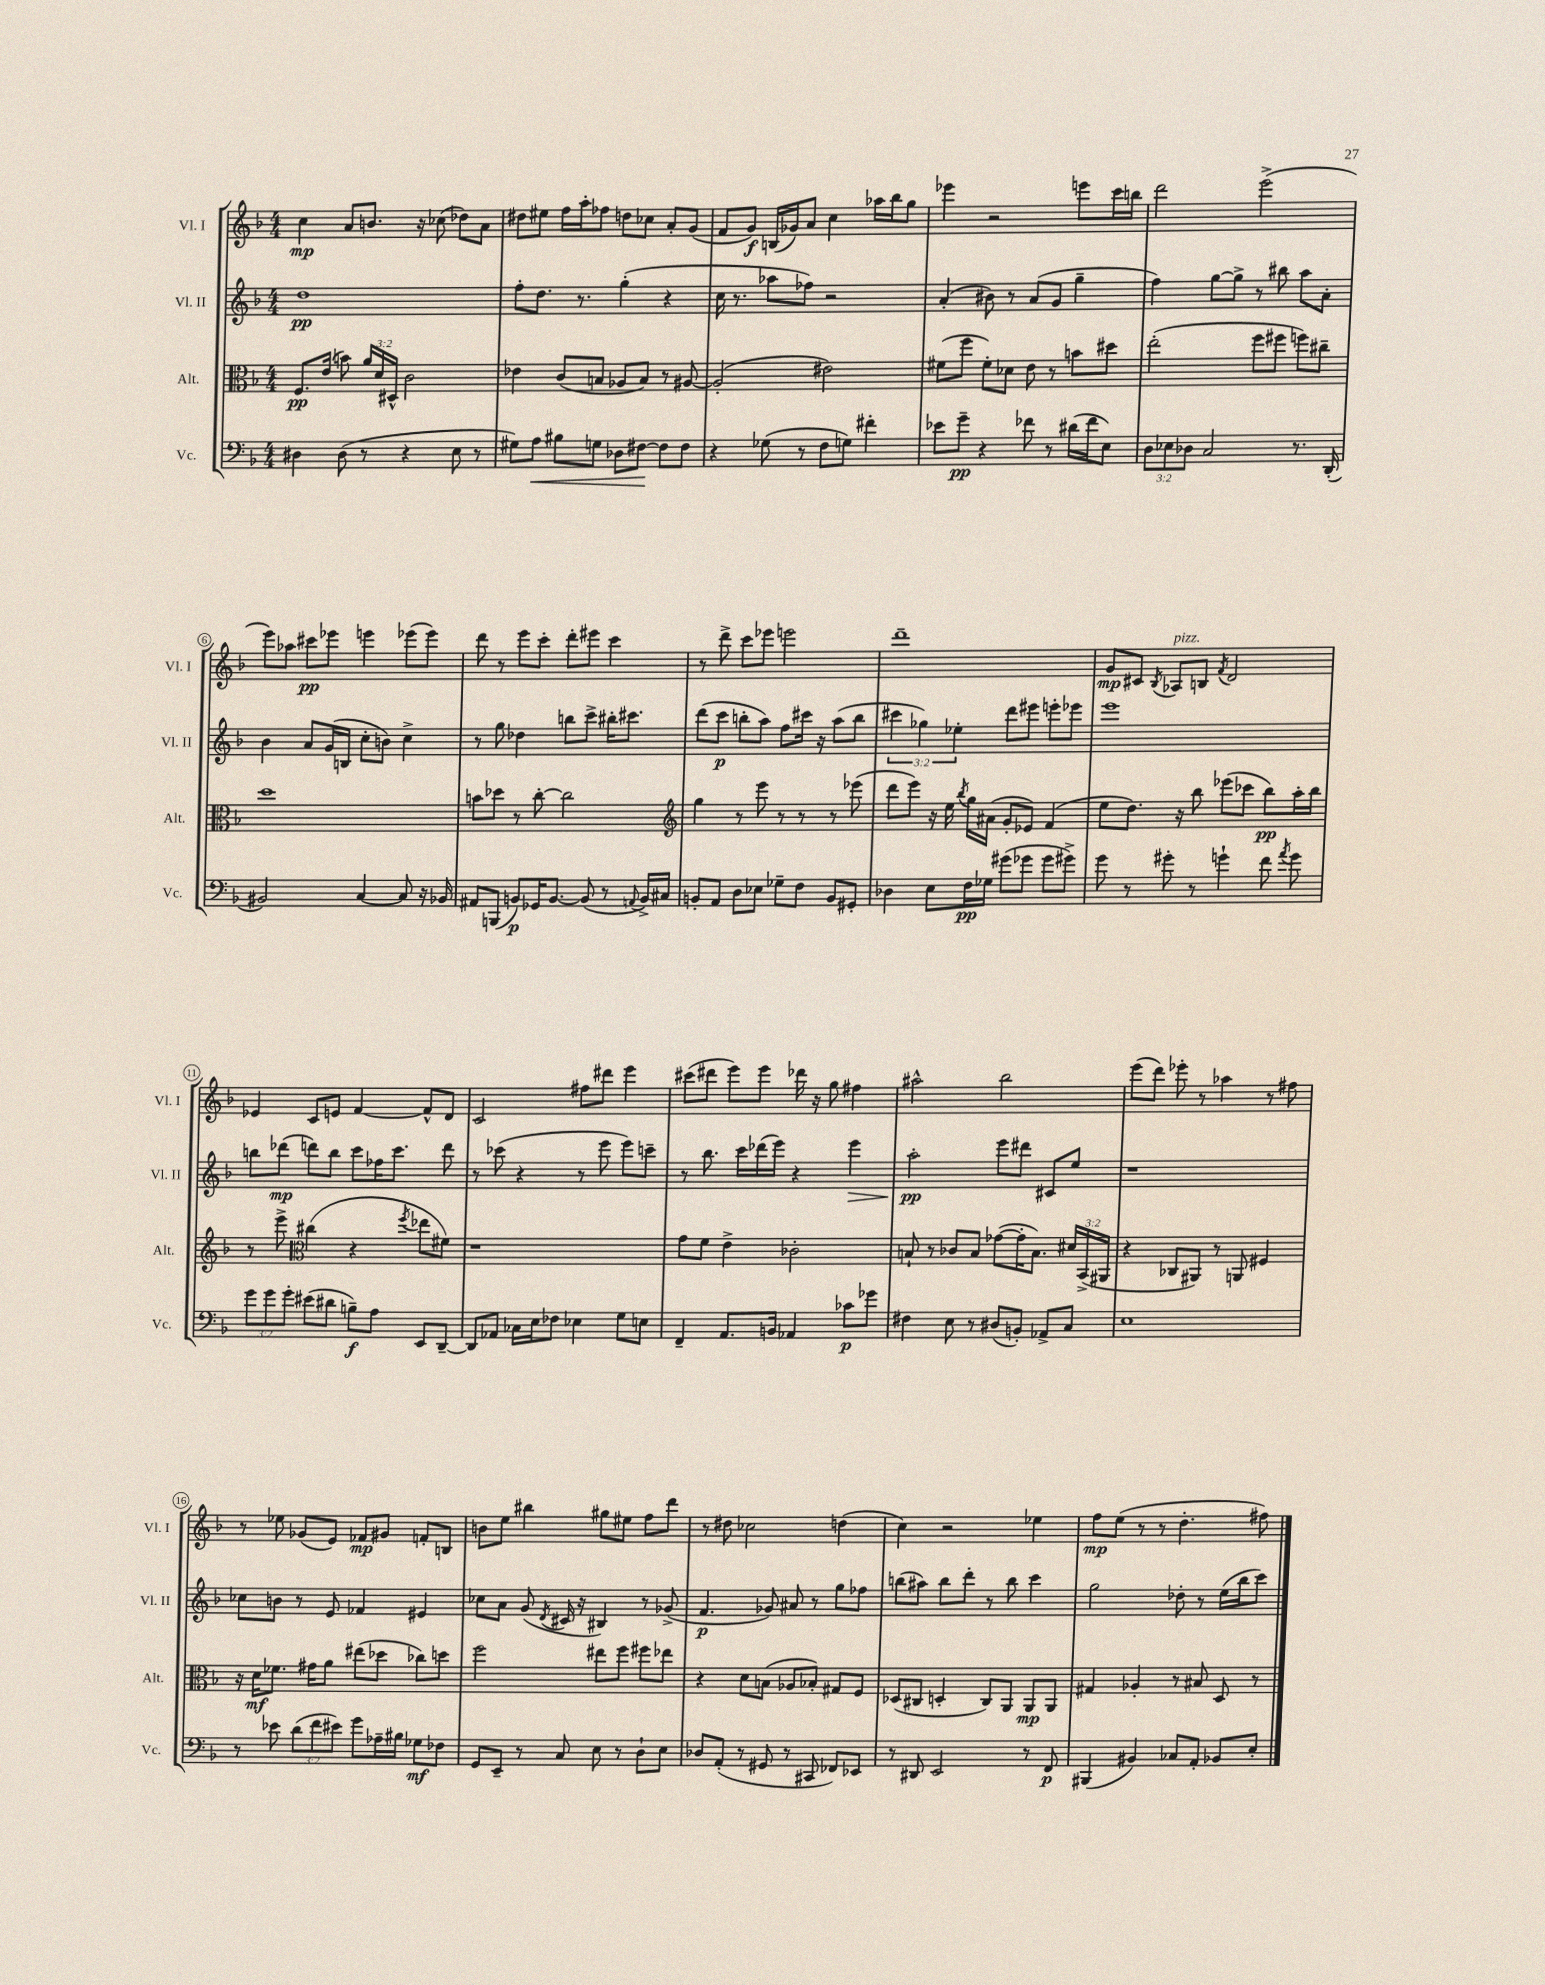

**kern	**kern	**kern	**kern
*staff4	*staff3	*staff2	*staff1
*clefF4	*clefC3	*clefG2	*clefG2
*k[b-]	*k[b-]	*k[b-]	*k[b-]
*M4/4	*M4/4	*M4/4	*M4/4
4D#	8.F	1dd	4cc
.	(16e	.	.
(8D#	8b)	.	8a
8r	24a	.	8.b
.	24d	.	.
.	24D#^^	.	.
4r	2c	.	.
.	.	.	16r
.	.	.	(8cc-
8E	.	.	8dd-)
8r	.	.	8a
=	=	=	=
8G#)	4e-	8ff'	8dd#
8A	.	8.dd	8ee#
8B#	(8c	.	16ff
.	.	8.r	16aa'
8G	8B	.	8ff-
8D-	8A-	(4gg'	8dd
[8F#	8B)	.	8cc-
8F#]	8r	4r	8a'
8F#	[8A#	.	(8g
=	=	=	=
4r	(2A#']	16cc	8f
.	.	8.r	.
.	.	.	8g)
(8G-	.	8aa-	(16B
.	.	.	16g-)
8r	.	8ff-)	8a
8F	2e#)	2r	4cc
8G)	.	.	.
4f#'	.	.	16aa-
.	.	.	16bb-
.	.	.	8gg
=	=	=	=
8e-	(8f#	(4a'	4eee-
8g~	8ff	.	.
4r	8f#')	8b#)	2r
.	8d-	8r	.
8f-	8e	(8a	.
8r	8r	8g	.
(16d#	8b	4gg~	8eee
16f-	.	.	.
8E)	8dd#	.	16ccc
.	.	.	16bb
=	=	=	=
12D	(2ee'	4ff)	2ddd
12E-	.	.	.
12D-	.	.	.
2C	.	[8gg	.
.	.	8gg^]	.
.	8ff	8r	(2eee^
.	8ff#	8bb#	.
8.r	8ff)	8aa	.
.	8cc#~	8a'	.
(16DD'	.	.	.
=	=	=	=
2BB#)	1dd	4b-	8eee)
.	.	.	8aa-
.	.	8a	8ccc#
.	.	(16g	8eee-
.	.	16B	.
[4C	.	8cc'	4eee
.	.	8b)	.
8C]	.	4cc^	(8eee-
16r	.	.	8eee-)
16BB-	.	.	.
=	=	=	=
8AA#	8b	8r	8ddd
(8BBB	8dd-	8gg	8r
8BB)	8r	4dd-	8eee
16GG-	[8cc'	.	8ccc'
[8.BB	.	.	.
.	2cc]	8bb	8ddd'
(8BB]	.	8ccc^	8eee#
8r	.	16bb#'	4ccc
.	.	8.ccc#	.
8qqAA	.	.	.
16BB^)	.	.	.
16C#	.	.	.
=	=	=	=
*	*clefG2	*	*
8BB'	4gg	(8ddd	8r
8AA	.	8ccc	8ddd^
8D	8r	8bb'	8ccc
8E-	8eee	8aa)	8eee-
8G-~	8r	8ff	2eee
8F	8r	16ccc#	.
.	.	16r	.
8BB	8r	(8aa	.
8GG#'	(8eee-	8bb	.
=	=	=	=
4D-	8ddd	6ccc#	1ddd~
.	8eee)	.	.
.	.	6gg-)	.
8E	16r	.	.
.	16ee	.	.
.	.	6ee-'	.
.	8qbb-	.	.
16F	16gg	.	.
16G-	(16a#	.	.
(8g#	8g'	8ddd	.
8g-	8e-)	8eee#	.
8g-	(4f	8eee'	.
8g#^)	.	8eee-	.
=	=	=	=
8g	8ee	1eee	8g
8r	8.dd)	.	8c#
.	.	.	8qB-
8g#'	.	.	8A-
.	16r	.	.
8r	8bb-	.	8B
.	.	.	8qf
4g`	(8eee-	.	2d
.	8ccc-	.	.
8f	8bb-)	.	.
8qa	.	.	.
8g	16aa'	.	.
.	16bb-	.	.
=	=	=	=
12g	8r	8bb	4e-
12g	.	.	.
.	8eee^	(8ddd-	.
12g'	.	.	.
*	*clefC3	*	*
(8e#	(4cc#	8ddd)	8c
8d#	.	8bb	8e
8B~)	4r	8ccc	[4f
8A	.	16ff-	.
.	.	8.ccc	.
.	8qff	.	.
8EE	8ee-	.	8f^^]
[8DD~	8f#)	8ddd	8d
=	=	=	=
8DD]	1r	8r	2c
8AA-	.	(8ccc-	.
16C-	.	4r	.
16E	.	.	.
8F-	.	.	.
4E-	.	8r	8ff#
.	.	8eee	8ddd#
8G	.	8eee)	4eee
8E	.	8ccc~	.
=	=	=	=
4FF~	8g	8r	(8ccc#
.	8f	8.bb-	8ddd#
8.AA	4e^	.	8eee)
.	.	16ccc	.
.	.	(16ddd-	8eee
16BB	.	16eee)	.
4AA-	2c-'	4r	16ddd-
.	.	.	16r
.	.	.	8gg
8c-	.	4eee	4ff#
8g-	.	.	.
=	=	=	=
4F#	8B`	2aa'	2aa#^^
.	8r	.	.
8E	8c-	.	.
8r	8B	.	.
(8D#	([8g-	8eee	2bb-
8BB')	16g-']	8ddd#	.
.	8.B)	.	.
8AA-^	.	8c#	.
8C	24d#	8ee	.
.	(24BB-^	.	.
.	24AA#	.	.
=	=	=	=
1E	4r	1r	(8eee
.	.	.	8ddd)
.	8C-	.	8eee-'
.	8AA#)	.	8r
.	8r	.	4aa-
.	8AA	.	.
.	4F#	.	8r
.	.	.	8ff#
=	=	=	=
8r	16r	8cc-	8r
.	16d	.	.
8e-	8.f-	8b	8ee-
(12d	.	8r	(8g-
.	16g#	.	.
12f	.	.	.
.	8a	8e	8e)
12e#)	.	.	.
8g	(8ee#	4f-	8f-
16A-~	8dd-	.	8g#
16B#	.	.	.
8G-	8cc-)	4e#	8f'
8F-	8dd	.	8B
=	=	=	=
8GG	2ff	8cc-	8b
8EE~	.	8a	8ee
8r	.	(8g	4bb#
.	.	8qd	.
8C	.	16c#	.
.	.	16r	.
8E	8ee#	4B#)	8gg#
8r	8ff	.	8ee#
8D`	8ff#	8r	8ff
8E	8ee-	(8g-^	8ddd
=	=	=	=
8D-	4r	4.f	8r
(8AA'	.	.	8dd#
8r	8d	.	2cc-
8GG#	(8B	8g-)	.
8r	8A-	8a#	.
8CC#	8B-')	8r	.
8FF-)	8G#	8gg	(4dd
8EE-	8F	8ff-	.
=	=	=	=
8r	(8D-	(8bb	4cc)
8DD#	8C#	8aa#)	.
2EE	4D'	8bb	2r
.	.	8ddd'	.
.	8C#)	8r	.
.	8AA	8bb	.
8r	8AA	4ccc	4ee-
8FF	8AA	.	.
=	=	=	=
(4BBB#	4G#	2gg	8ff
.	.	.	(8ee
4BB#)	4A-'	.	8r
.	.	.	8r
8C-	8r	8dd-'	4.dd'
8AA'	8B#	8r	.
8BB-	8D	(16ee	.
.	.	16bb-	.
8E'	8r	8ccc)	8ff#)
==	==	==	==
*-	*-	*-	*-
